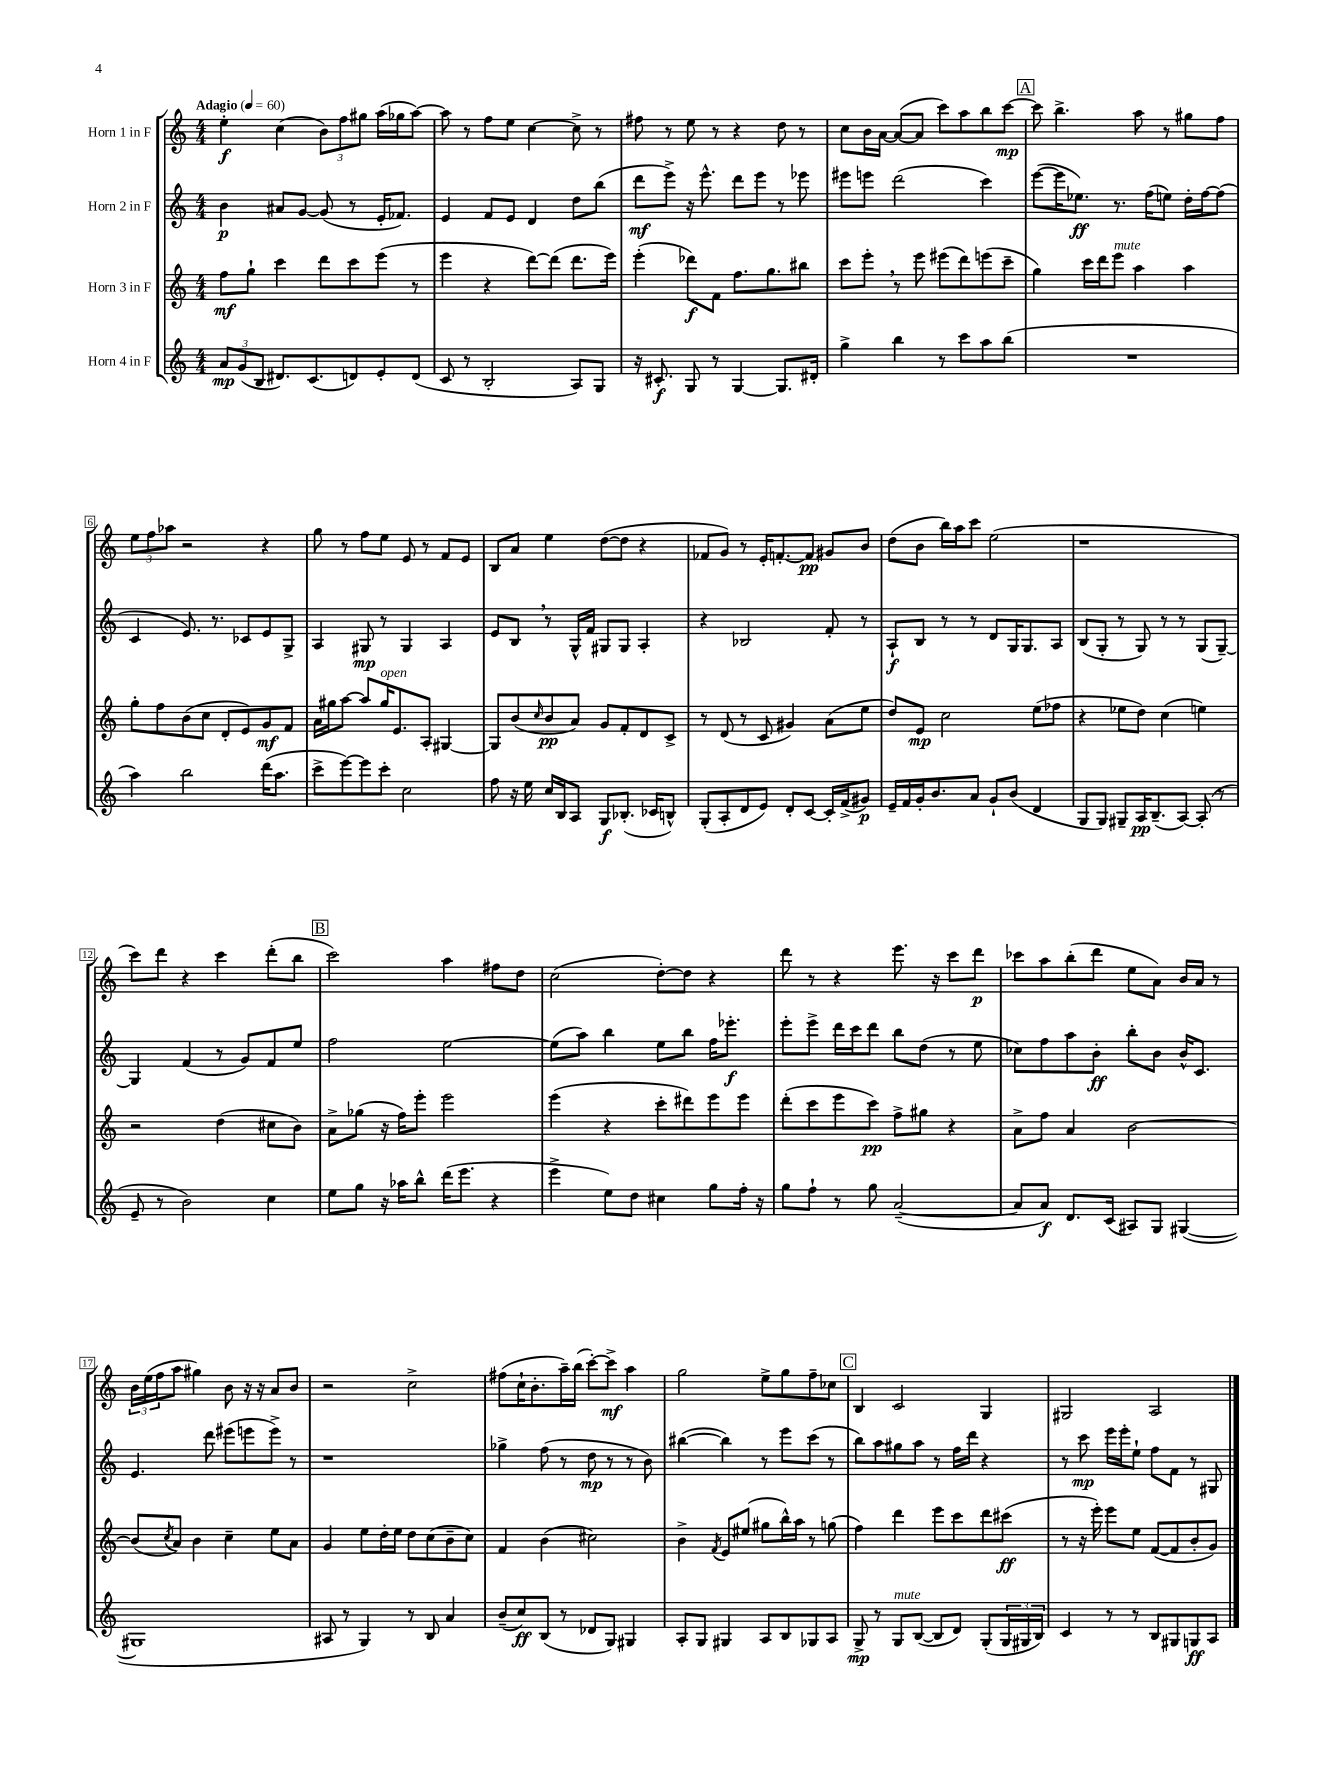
<<
\new StaffGroup <<
\new Staff = "s0" \with { instrumentName = "Horn 1 in F" } {
    \clef treble \key c \major \numericTimeSignature \time 4/4 \tempo "Adagio" 4 = 60
    e''4-.\f c''4( \tuplet 3/2 { b'8) f''8 gis''8 } a''16( ges''16 a''8~) |
    a''8 r8 f''8 e''8 c''4~ c''8-> r8 |
    fis''8 r8 e''8 r8 r4 d''8 r8 |
    c''8 b'16 a'16~ a'8~( a'8 c'''8) a''8 b''8 c'''8~\mp |
    \mark \markup { \box "A" } c'''8 b''4.-> a''8 r8 gis''8 f''8 |
    \tuplet 3/2 { e''8 f''8 aes''8 } r2 r4 |
    g''8 r8 f''8 e''8 e'8 r8 f'8 e'8 |
    b8 a'8 e''4 d''8~( d''8 r4 |
    fes'8 g'8) r8 e'16-. f'8.~-. f'8\pp gis'8 b'8 |
    d''8( b'8 b''16) a''16 c'''8 e''2( |
    r1 |
    c'''8) d'''8 r4 c'''4 d'''8-.( b''8 |
    \mark \markup { \box "B" } c'''2) a''4 fis''8 d''8 |
    c''2( d''8~-.) d''8 r4 |
    d'''8 r8 r4 e'''8. r16 c'''8 d'''8\p |
    ces'''8 a''8 b''8-.( d'''8 e''8 a'8) b'16 a'16 r8 |
    \tuplet 3/2 { b'16 e''16( f''16 } a''8 gis''4) b'8 r16 r16 a'8 b'8 |
    r2 c''2-> |
    fis''8( c''16-! b'8.-. a''16--) b''16( c'''8~-.) c'''8->\mf a''4 |
    g''2 e''8-> g''8 f''8-- ces''8 |
    \mark \markup { \box "C" } b4 c'2 g4 |
    gis2 a2 \bar "|." |
}
\new Staff = "s1" \with { instrumentName = "Horn 2 in F" } {
    \clef treble \key c \major \numericTimeSignature \time 4/4
    b'4\p ais'8 g'8~ g'8( r8 e'16-. fes'8.) |
    e'4 f'8 e'8 d'4 d''8 b''8( |
    d'''8\mf e'''8->) r16 e'''8.-^ d'''8 e'''8 r8 ees'''8 |
    eis'''8 e'''8 d'''2( c'''4) |
    \mark \markup { \box "A" } e'''8~( e'''16 ees''8.\ff) r8. f''16( e''8) d''16-. f''16~ f''8( |
    c'4 e'8.) r8. ces'8 e'8 g8-> |
    a4 gis8\mp r8 gis4 a4 |
    e'8 b8 \breathe r8 g16-^ f'16 gis8 gis8 a4-. |
    r4 bes2 f'8-. r8 |
    a8-!\f b8 r8 r8 d'8 g16 g8. a8 |
    b8( g8-. r8 g8) r8 r8 g8( g8~--) |
    g4 f'4( r8 g'8) f'8 e''8 |
    \mark \markup { \box "B" } f''2 e''2~ |
    e''8( a''8) b''4 e''8 b''8 f''16 ees'''8.-.\f |
    e'''8-. e'''8-> d'''16 c'''16 d'''8 b''8 d''8( r8 e''8 |
    ces''8) f''8 a''8 b'8-.\ff b''8-. b'8 b'16-^ c'8. |
    e'4. d'''8 eis'''8( e'''8 e'''8->) r8 |
    r1 |
    ges''4-> f''8( r8 d''8\mp r8 r8 b'8) |
    bis''4~( bis''4) r8 e'''8 c'''8( r8 |
    \mark \markup { \box "C" } b''8) a''8 gis''8 a''8 r8 f''16 d'''16 r4 |
    r8 c'''8\mp e'''16 e'''16-. e''8-! f''8 f'8 r8 gis8 \bar "|." |
}
\new Staff = "s2" \with { instrumentName = "Horn 3 in F" } {
    \clef treble \key c \major \numericTimeSignature \time 4/4
    f''8\mf g''8-! c'''4 d'''8 c'''8 e'''8( r8 |
    e'''4 r4 d'''8~) d'''8( d'''8. e'''16) |
    e'''4-.( des'''8\f) f'8 f''8. g''8. bis''8 |
    c'''8 e'''8-. \breathe r8 e'''8 eis'''8( d'''8) e'''8( c'''8-- |
    \mark \markup { \box "A" } g''4) c'''16 d'''16 e'''8^\markup { \italic "mute" } a''4 a''4 |
    g''8-. f''8 b'8( c''8 d'8-. e'8) g'8\mf f'8 |
    a'16 gis''16 a''8~ a''8 gis''16^\markup { \italic "open" } e'8. a8-. gis4~ |
    gis8 b'8( \grace { c''16 } b'8\pp a'8) g'8 f'8-. d'8 c'8-> |
    r8 d'8( r8 c'8 gis'4) a'8( e''8 |
    d''8) e'8\mp c''2 e''8( fes''8 |
    r4 ees''8 d''8) c''4( e''4) |
    r2 d''4( cis''8 b'8) |
    \mark \markup { \box "B" } a'8-> ges''8( r16 f''16) e'''8-. e'''2 |
    e'''4( r4 c'''8-. dis'''8) e'''8 e'''8 |
    d'''8-.( c'''8 e'''8 c'''8\pp) f''8-> gis''8 r4 |
    a'8-> f''8 a'4 b'2~ |
    b'8( \acciaccatura { c''8 } a'8) b'4 c''4-- e''8 a'8 |
    g'4 e''8 d''16-. e''16 d''8 c''8( b'8-- c''8) |
    f'4 b'4( cis''2) |
    b'4-> \acciaccatura { f'8 } e'8 eis''8( gis''8 b''16-^) a''16 r8 g''8( |
    \mark \markup { \box "C" } f''4) d'''4 e'''8 c'''8 d'''8 cis'''8\ff( |
    r8 r16 e'''16-.) e'''8 e''8 f'8~( f'8 b'8-. g'8) \bar "|." |
}
\new Staff = "s3" \with { instrumentName = "Horn 4 in F" } {
    \clef treble \key c \major \numericTimeSignature \time 4/4
    \tuplet 3/2 { a'8\mp g'8( b8 } dis'8.) c'8.( d'8) e'8-. d'8( |
    c'8 r8 b2-. a8) g8 |
    r16 cis'8.-.\f g8 r8 g4~ g8. dis'16-. |
    g''4-> b''4 r8 c'''8 a''8 b''8( |
    \mark \markup { \box "A" } R1 |
    a''4) b''2 d'''16( a''8. |
    c'''8-> e'''8~) e'''8 c'''8-. c''2 |
    f''8 r16 e''16 c''16 b16 a8 g8\f bes8.-.( ces'16 b8-^) |
    g8-.( a8-. d'8 e'8) d'8-. c'8~ c'16-. f'16->( gis'8\p) |
    e'16-- f'16 g'16-. b'8. a'8 g'8-! b'8( d'4 |
    g8 g8) gis8-- a16\pp b8.--( a8~) a8-.( r8 |
    e'8-- r8 b'2) c''4 |
    \mark \markup { \box "B" } e''8 g''8 r16 aes''16 b''8-^ d'''16( e'''8. r4 |
    e'''4-> e''8) d''8 cis''4 g''8 f''16-. r16 |
    g''8 f''8-! r8 g''8 a'2~--( |
    a'8 a'8\f) d'8. c'16( ais8) g8 gis4~( |
    gis1 |
    ais8 r8 g4) r8 b8 a'4 |
    b'8--( c''8\ff) b8( r8 des'8 g8) gis4 |
    a8-. g8 gis4 a8 b8 ges8 a8 |
    \mark \markup { \box "C" } g8->\mp r8 g8^\markup { \italic "mute" } b8~( b8 d'8) g8-.( \tuplet 3/2 { g16 gis16 b16) } |
    c'4 r8 r8 b8 gis8 g8\ff a8 \bar "|." |
}
>>
>>
\layout { \context { \Score \override BarNumber.stencil = #(make-stencil-boxer 0.1 0.3 ly:text-interface::print) } }
